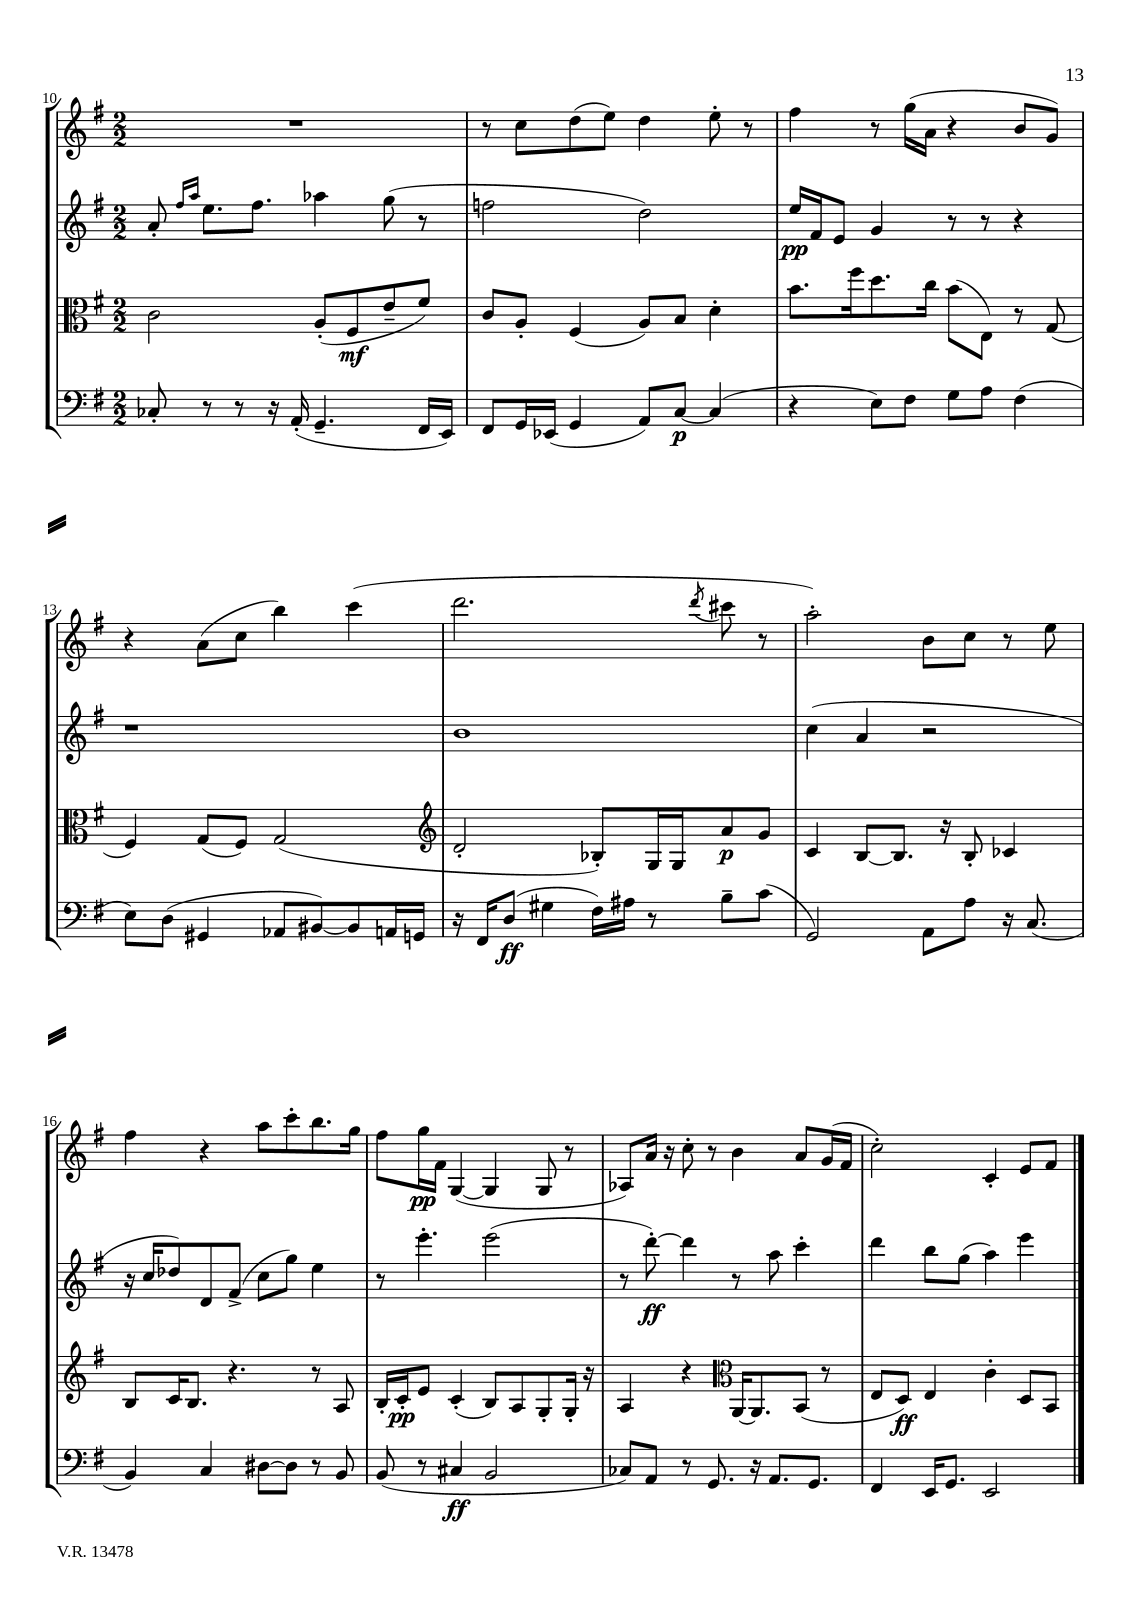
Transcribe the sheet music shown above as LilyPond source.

<<
\new StaffGroup <<
\new Staff = "s0" {
    \clef treble \key g \major \numericTimeSignature \time 2/2
    R1 |
    r8 c''8 d''8( e''8) d''4 e''8-. r8 |
    fis''4 r8 g''16( a'16 r4 b'8 g'8) |
    r4 a'8( c''8 b''4) c'''4( |
    d'''2. \acciaccatura { d'''8 } cis'''8 r8 |
    a''2-.) b'8 c''8 r8 e''8 |
    fis''4 r4 a''8 c'''8-. b''8. g''16 |
    fis''8 g''16\pp fis'16 g4~( g4 g8 r8 |
    aes8) a'16 r16 c''8-. r8 b'4 a'8 g'16( fis'16 |
    c''2-.) c'4-. e'8 fis'8 \bar "|." |
}
\new Staff = "s1" {
    \clef treble \key g \major \numericTimeSignature \time 2/2
    a'8-. \grace { fis''16 a''16 } e''8. fis''8. aes''4 g''8( r8 |
    f''2 d''2) |
    e''16\pp fis'16 e'8 g'4 r8 r8 r4 |
    r1 |
    b'1 |
    c''4( a'4 r2 |
    r16 c''16 des''8) d'8 fis'8->( c''8 g''8) e''4 |
    r8 e'''4.-. e'''2( |
    r8 d'''8~-.\ff) d'''4 r8 a''8 c'''4-. |
    d'''4 b''8 g''8( a''4) e'''4 \bar "|." |
}
\new Staff = "s2" {
    \clef alto \key g \major \numericTimeSignature \time 2/2
    c'2 a8-.( fis8\mf e'8-- fis'8) |
    c'8 a8-. fis4( a8) b8 d'4-. |
    b'8. fis''16 d''8. c''16 b'8( e8) r8 g8( |
    fis4) g8( fis8) g2( |
    \clef treble d'2-. bes8-.) g16 g16 a'8\p g'8 |
    c'4 b8~ b8. r16 b8-. ces'4 |
    b8 c'16 b8. r4. r8 a8 |
    b16-. c'16-.\pp e'8 c'4-.( b8) a8 g8-. g16-. r16 |
    a4 r4 \clef alto a,16~ a,8. b,8( r8 |
    e8 d8\ff) e4 c'4-. d8 b,8 \bar "|." |
}
\new Staff = "s3" {
    \clef bass \key g \major \numericTimeSignature \time 2/2
    ces8-. r8 r8 r16 a,16-.( g,4.-- fis,16 e,16) |
    fis,8 g,16 ees,16( g,4 a,8) c8~\p c4( |
    r4 e8) fis8 g8 a8 fis4( |
    e8) d8( gis,4 aes,8 bis,8~) bis,8 a,16 g,16 |
    r16 fis,16 d8\ff( gis4 fis16) ais16 r8 b8-- c'8( |
    g,2) a,8 a8 r16 c8.( |
    b,4) c4 dis8~ dis8 r8 b,8 |
    b,8( r8 cis4\ff b,2 |
    ces8) a,8 r8 g,8. r16 a,8. g,8. |
    fis,4 e,16 g,8. e,2 \bar "|." |
}
>>
>>
\layout { \context { \Score currentBarNumber = #10 } }
